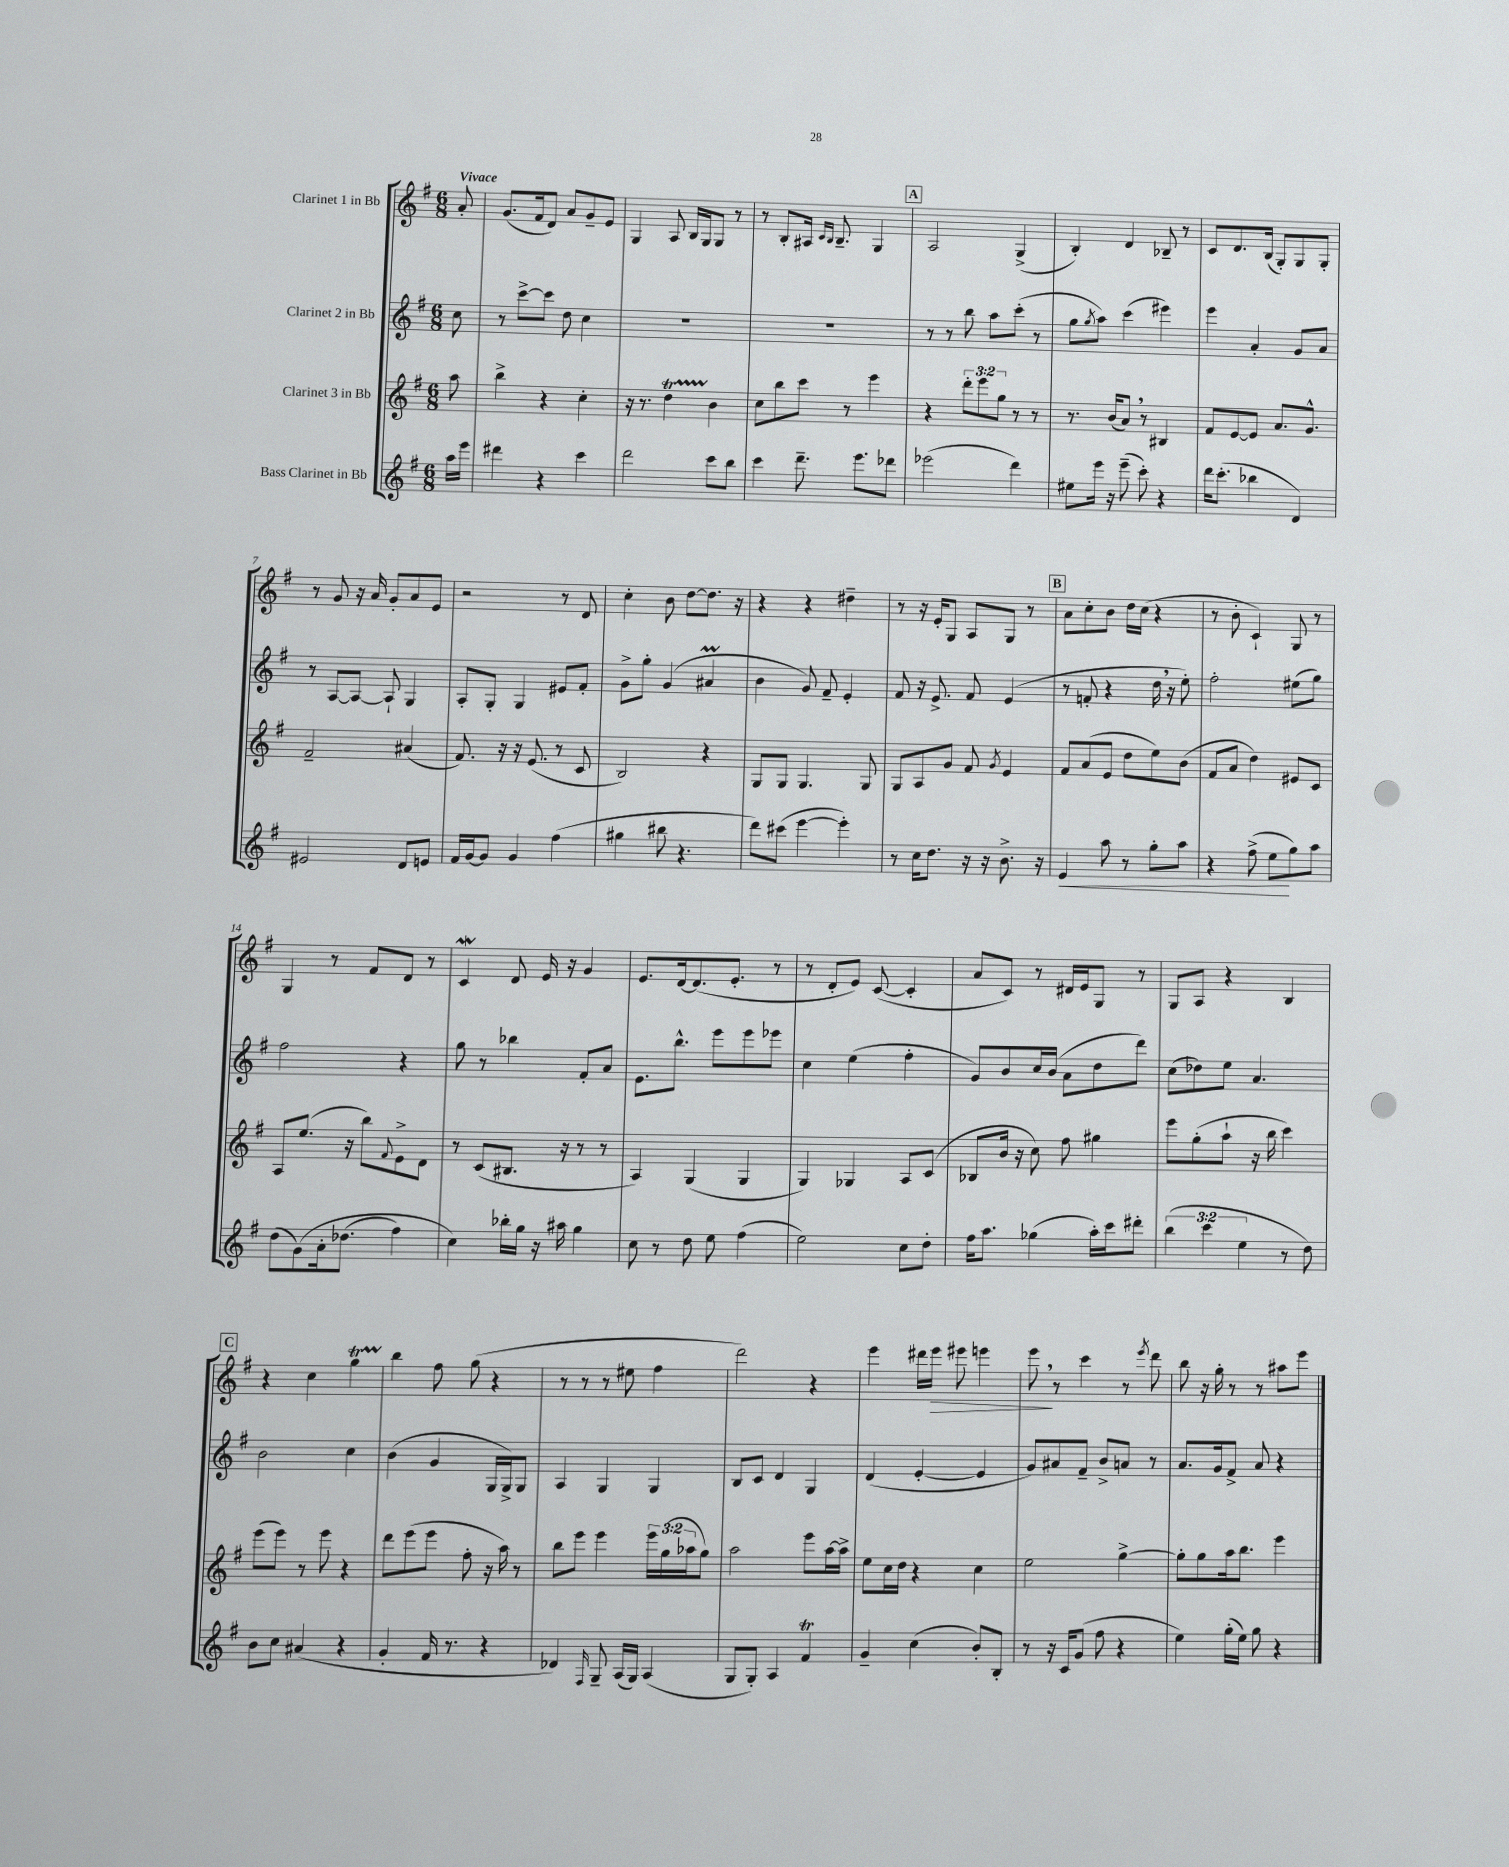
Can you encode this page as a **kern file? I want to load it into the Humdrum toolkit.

**kern	**kern	**kern	**kern
*staff4	*staff3	*staff2	*staff1
*clefG2	*clefG2	*clefG2	*clefG2
*k[f#]	*k[f#]	*k[f#]	*k[f#]
*M6/8	*M6/8	*M6/8	*M6/8
16aa	8aa	8cc	8a'
16eee	.	.	.
=	=	=	=
4ddd#	4bb^	8r	(8.g
.	.	[8ccc^	.
.	.	.	16f#
4r	4r	8ccc]	8d)
.	.	8dd	8a
4ccc	4cc'	4cc	8g~
.	.	.	8e
=	=	=	=
2ddd	16r	2.r	4G
.	8.r	.	.
.	4dd	.	8A
.	.	.	16B
.	.	.	16G
8ccc	4b	.	8G
8bb	.	.	8r
=	=	=	=
4ccc	8cc	2.r	8r
.	8bb	.	8B'
8.ddd~	8ccc	.	16A#
.	.	.	16qqc
.	.	.	16qqB
.	.	.	8.B~
.	8r	.	.
8.eee	.	.	.
.	4eee	.	4G
8ddd-	.	.	.
=	=	=	=
(2eee-	4r	8r	2A
.	.	8r	.
.	12ddd'	8bb	.
.	12eee	.	.
.	.	8aa	.
.	12gg	.	.
4ddd)	8r	(8ccc'	(4G^
.	8r	8r	.
=	=	=	=
8ee#	8.r	8gg	4B')
.	.	8qgg	.
16eee	.	8aa)	.
16r	(16b	.	.
(8eee~	8a)	(4ccc	4d
8ccc')	8r	.	.
4r	4B#	4eee#)	8B-~
.	.	.	8r
=	=	=	=
16ddd	8f#	4eee	8c
(8.ccc'	.	.	.
.	[8e	.	8.d
4bb-	8e]	4a'	.
.	.	.	(16B
.	8.a	.	8G')
4d)	.	8g	8G
.	8.g^^	.	.
.	.	8a	8G'
=	=	=	=
2e#	2f#~	8r	8r
.	.	[8A	8g
.	.	8A_	16r
.	.	.	16a
.	.	8A`]	8g'
8d	(4a#	4G	8a
8e	.	.	8e
=	=	=	=
16f#	8.f#)	8A'	2r
[16g	.	.	.
8g]	.	8G'	.
.	16r	.	.
4g	16r	4G	.
.	(8.e	.	.
(4ff#	8r	8e#	8r
.	8c	8f#'	8d
=	=	=	=
4gg#	2B)	8g^	4cc'
.	.	8gg'	.
8bb#	.	(4g	8b
4.r	.	.	[8dd
.	4r	4a#	8.dd]
.	.	.	16r
=	=	=	=
8ddd)	8G	4b	4r
(8ccc#	8G	.	.
[4eee	4.G	8g)	4r
.	.	8f#~	.
4eee'])	.	4e'	4dd#~
.	8G	.	.
=	=	=	=
8r	8G	8f#	8r
16cc	8A	16r	16r
8.dd	.	8.e^	16e'
.	8g	.	8G
16r	8f#	8f#	8A
16r	.	.	.
.	8qg	.	.
8.b^	4e	(4e	8G
.	.	.	8r
16r	.	.	.
=	=	=	=
4e	8f#	8r	8a
.	(8a	8f'	8cc'
8aa	8e	4r	8b
8r	8dd	.	16dd
.	.	.	(16cc
8gg'	8ee)	16dd	4r
.	.	16r	.
8aa	(8b	8ee')	.
=	=	=	=
4r	8f#	2ff#'	8r
.	8a	.	8b'
(8ff#^	4dd)	.	4c`)
8ee	.	.	.
8gg)	8e#	(8ee#	8G
8aa	8c	8gg)	8r
=	=	=	=
(8dd	8A	2ff#	4G
&(8g)	(8.ee	.	.
16a'	.	.	8r
(8.dd-	16r	.	.
.	8bb)	.	8f#
.	8qqf#	.	.
4ff#)	8e^	4r	8d
.	8d	.	8r
=	=	=	=
4cc&)	8r	8gg	4c
.	(8c	8r	.
16bb-'	8.B#	4bb-	8d
16gg	.	.	.
16r	.	.	16e
16aa#	16r	.	16r
4gg	8r	8f#'	4g
.	8r	8a	.
=	=	=	=
8cc	4A)	8.e	8.e
8r	.	.	.
.	.	8.bb^^	[16d
8dd	(4G	.	(8.d]
8ee	.	8eee	.
.	.	.	8.e'
(4ff#	4G	8eee	.
.	.	8eee-	8r
=	=	=	=
2ee)	4G)	4cc	8r
.	.	.	8d'
.	4G-	(4ee	8e)
.	.	.	([8c
8cc	8A	4ff#'	4c']
8dd'	(8c	.	.
=	=	=	=
16ff#	8B-	8g)	8a
8.aa	.	.	.
.	16b	8b	8c)
.	16r	.	.
(4gg-	8cc)	16cc	8r
.	.	(16b	.
.	8ff#	8a	16d#
.	.	.	16e
16aa')	4gg#	8dd	8G
16ccc	.	.	.
8ddd#'	.	8ddd)	8r
=	=	=	=
(6bb	8eee	(8cc	8G
.	(8gg'	8dd-)	8A
6ccc	.	.	.
.	8aa`	8ee	4r
6ee	.	.	.
.	16r	4.a	.
.	16bb	.	.
8r	4ccc)	.	4B
8dd)	.	.	.
=	=	=	=
8b	(8eee	2b	4r
8cc	8eee)	.	.
(4a#	8r	.	4cc
.	8eee	.	.
4r	4r	4cc	4gg
=	=	=	=
4g'	8ddd	(4b	4bb
.	(8eee	.	.
16f#	8eee	4g	8ff#
8.r	.	.	.
.	8ff#'	.	(8gg
4r	16r	16G	4r
.	16aa)	16G^)	.
.	8r	8G	.
=	=	=	=
4d-)	8bb	4A	8r
.	8eee	.	8r
16qqF#	.	.	.
8G~	4eee	4G	8r
(16A	.	.	8ee#
16G)	.	.	.
(4A	24eee	4G	4ff#
.	(24gg	.	.
.	24aa-	.	.
.	8gg)	.	.
=	=	=	=
8G	2aa	8B	2ddd)
8G')	.	8c	.
4A	.	4d	.
4f#	8eee	4G	4r
.	[16aa	.	.
.	16aa^]	.	.
=	=	=	=
4g~	8ee	(4d	4eee
.	16cc	.	.
.	16dd	.	.
(4cc	4r	[4e'	16ddd#
.	.	.	16eee
.	.	.	8eee#
8b')	4cc	4e]	4eee
8B'	.	.	.
=	=	=	=
8r	2ee	8g)	8eee
16r	.	8a#	8r
16c	.	.	.
(8g	.	8f#~	4ccc
8ff#	.	8b^	.
4r	[4gg^	8a	8r
.	.	.	8qeee
.	.	8r	8ddd
=	=	=	=
4ee)	8gg']	8.a	8bb
.	8gg	.	16r
.	.	16g	16gg'
(16gg'	16aa	8f#^	8r
16ee)	8.bb	.	.
8gg	.	8a	8r
4r	4eee	4r	8aa#
.	.	.	8eee
==	==	==	==
*-	*-	*-	*-
